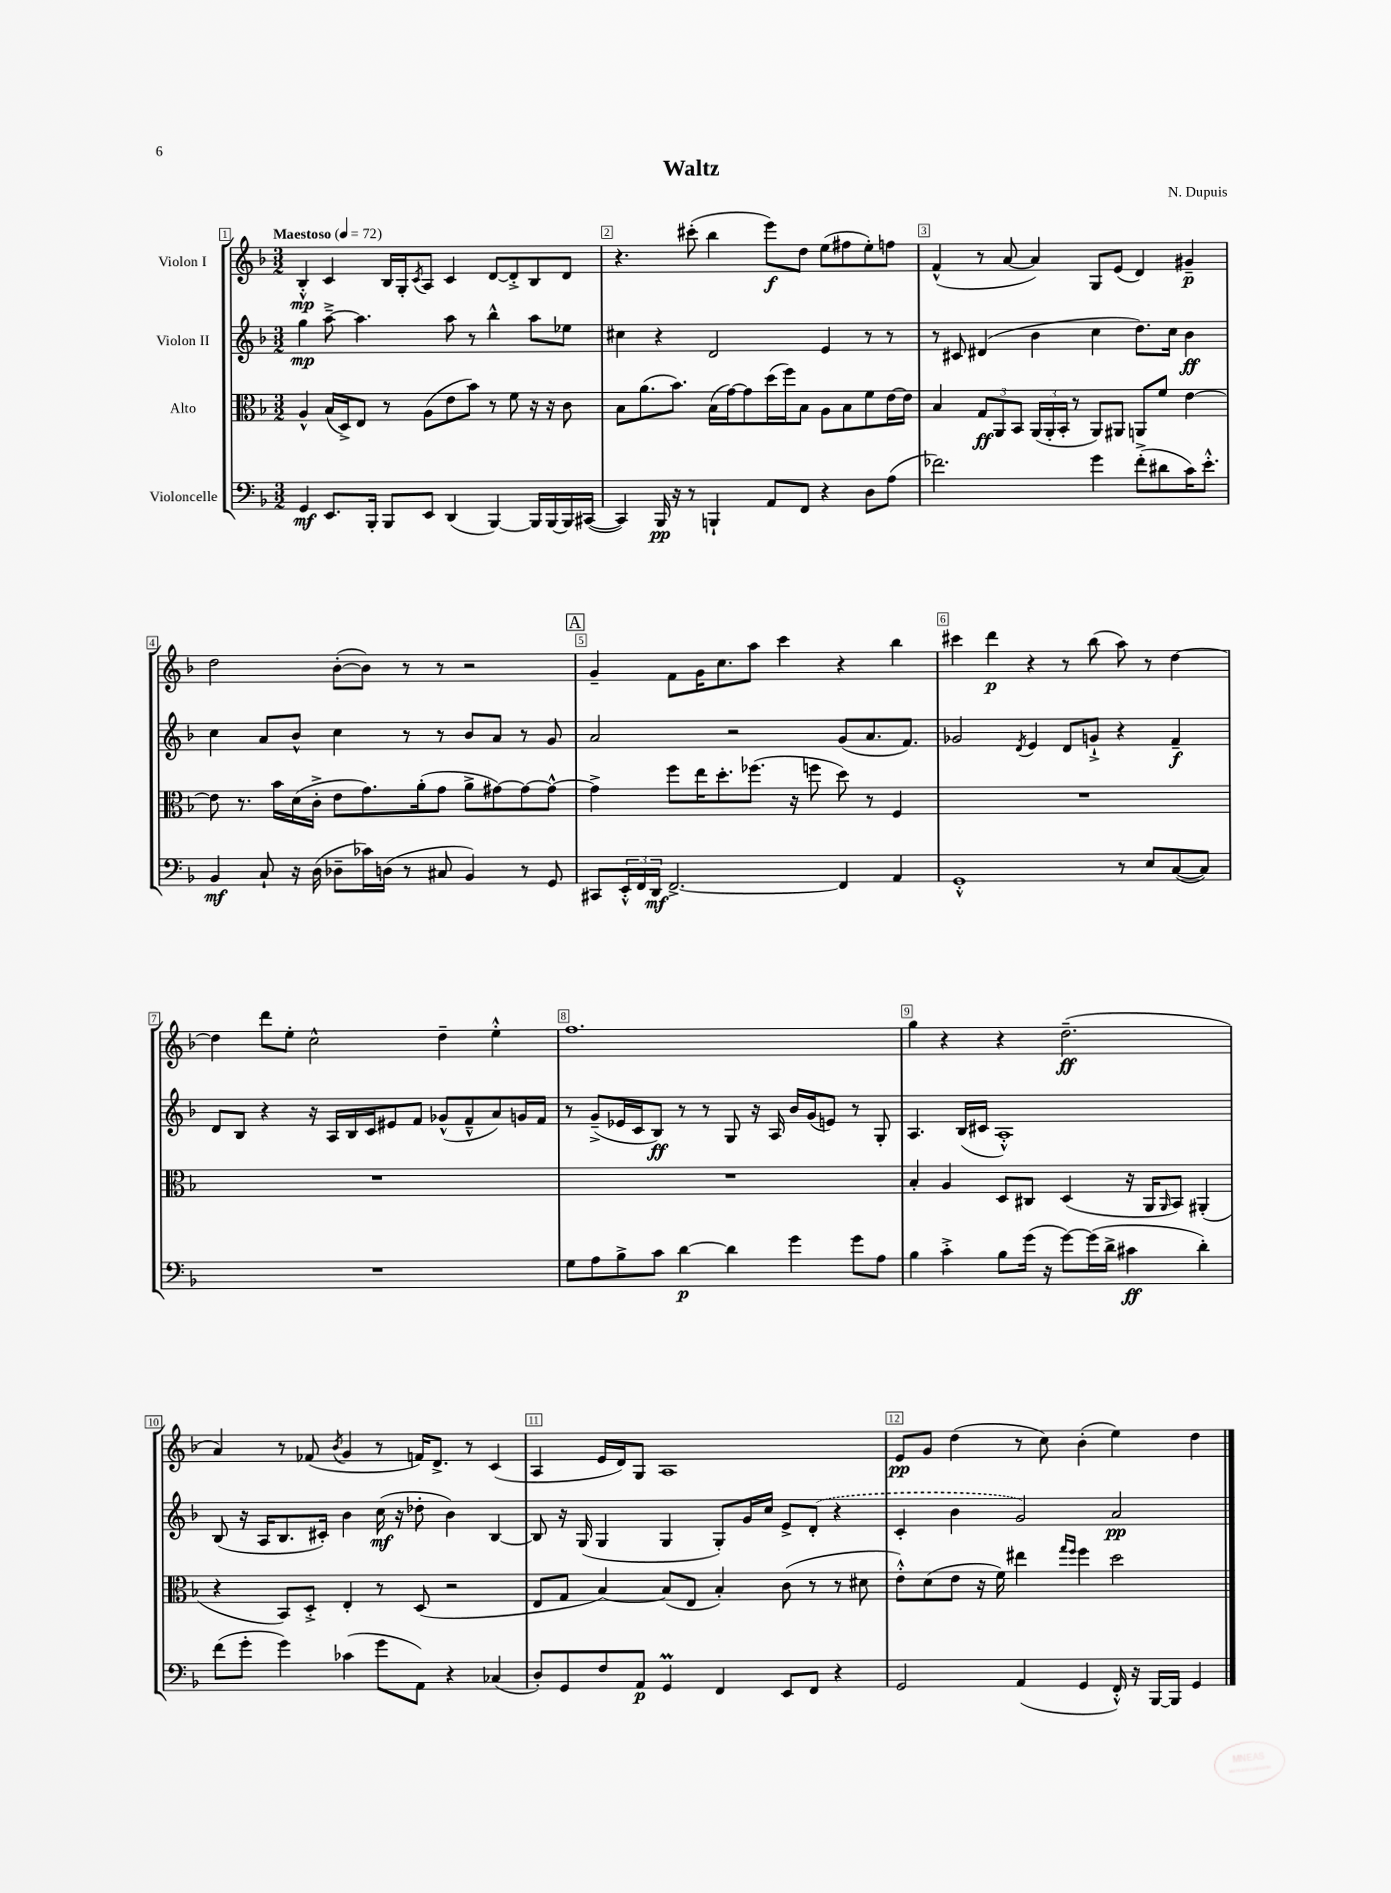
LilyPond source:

\header { title = "Waltz" composer = "N. Dupuis" }
<<
\new StaffGroup <<
\new Staff = "s0" \with { instrumentName = "Violon I" } {
    \clef treble \key f \major \numericTimeSignature \time 3/2 \tempo "Maestoso" 4 = 72
    bes4-.-^\mp c'4 bes16 g16-. \acciaccatura { c'8 } a8 c'4 d'8~ d'8-.-> bes8 d'8 |
    r4. cis'''8-.( bes''4 e'''8\f) d''8 e''8( fis''8 e''8-.) f''8 |
    f'4-^( r8 a'8~ a'4) g8 e'8( d'4) gis'4--\p |
    d''2 bes'8~-.( bes'8) r8 r8 r2 |
    \mark \markup { \box "A" } g'4-- f'8 g'16 c''8. a''8 c'''4 r4 bes''4 |
    cis'''4 d'''4\p r4 r8 bes''8( a''8) r8 d''4~ |
    d''4 d'''8 e''8-. c''2-^ d''4-- e''4-.-^ |
    f''1. |
    g''4 r4 r4 d''2.--\ff( |
    a'4) r8 fes'8( \acciaccatura { bes'8 } g'4 r8 f'16) d'8.-> r8 c'4( |
    a4 e'16 d'16) g8 a1 |
    e'8\pp g'8 d''4( r8 c''8) bes'4-.( e''4) d''4 \bar "|." |
}
\new Staff = "s1" \with { instrumentName = "Violon II" } {
    \clef treble \key f \major \numericTimeSignature \time 3/2
    g''4\mp a''8~---> a''4. a''8 r8 bes''4-^ a''8 ees''8 |
    cis''4 r4 d'2 e'4 r8 r8 |
    r8 cis'8 dis'4( bes'4 c''4 d''8.) c''16 bes'4\ff |
    c''4 a'8 bes'8-^ c''4 r8 r8 bes'8 a'8 r8 g'8 |
    \mark \markup { \box "A" } a'2 r2 g'8( a'8. f'8.) |
    ges'2 \acciaccatura { d'8 } e'4 d'8 g'8-!-> r4 f'4--\f |
    d'8 bes8 r4 r16 a16 bes16 c'16 eis'8 f'8 ges'8-^( f'8---^ a'8) g'16 f'16 |
    r8 g'8--->( ees'16 c'16 bes8\ff) r8 r8 g8 r16 a16 bes'16 g'16( e'8) r8 g8-. |
    a4. bes16( cis'16 a1-.-^) |
    bes8( r16 a16 bes8. cis'16-.) bes'4 c''16\mf( r16 des''8-. bes'4) bes4~ |
    bes8 r16 g16( g4 g4 g8-.) g'16 c''16 e'8-> \once \slurDashed d'8-.( r4 |
    c'4-. bes'4 g'2) a'2\pp \bar "|." |
}
\new Staff = "s2" \with { instrumentName = "Alto" } {
    \clef alto \key f \major \numericTimeSignature \time 3/2
    a4-^ bes16( d16->) e8 r8 a8( e'8 bes'8) r8 f'8 r16 r16 c'8 |
    bes8 a'8.( bes'8.) bes16( g'16~) g'8 d''16( f''16) bes8 a8 bes8 f'8 e'16~ e'16 |
    bes4 \tuplet 3/2 { g8\ff a,8 bes,8 } \tuplet 3/2 { a,16( a,16-. bes,16-. } r8 a,8) ais,8 a,8 f'8 e'4~ |
    e'8 r8. bes'16 d'16( c'16-.-> e'8 g'8.) a'16-.( g'8 a'8-> gis'8~) gis'8~ gis'8~-^ |
    \mark \markup { \box "A" } gis'4-> f''8 e''16 d''8.-. fes''8.( r16 f''8 d''8) r8 f4 |
    R1. |
    R1. |
    R1. |
    bes4-. a4 d8 cis8 d4( r16 a,16 \grace { a,16 } bes,8) ais,4-.( |
    r4 bes,8) d8-.-> e4-. r8 d8( r2 |
    e8 g8 bes4~) bes8( e8 bes4-.) c'8( r8 r8 dis'8 |
    e'8-.-^) d'8( e'8 r16 f'16) eis''4 \grace { g''16 f''16 } f''4 d''2 \bar "|." |
}
\new Staff = "s3" \with { instrumentName = "Violoncelle" } {
    \clef bass \key f \major \numericTimeSignature \time 3/2
    g,4\mf e,8. bes,,16-. bes,,8 e,8 d,4( bes,,4~) bes,,16 bes,,16~ bes,,16 cis,16~( |
    cis,4) bes,,16\pp r16 r8 b,,4-! a,8 f,8 r4 d8 a8( |
    fes'2.) g'4 fes'8-.->( dis'8 c'16) e'8.-.-^ |
    bes,4\mf c8-! r16 d16( des8-- ces'16) d16( r8 cis8 bes,4) r8 g,8 |
    \mark \markup { \box "A" } cis,8 \tuplet 3/2 { e,16-.-^ f,16 d,16\mf } f,2.~-> f,4 a,4 |
    g,1-.-^ r8 e8 c8~( c8) |
    R1. |
    g8 a8 bes8-> c'8 d'4~\p d'4 g'4 g'8 a8 |
    bes4 c'4-.-> bes8 g'16( r16 g'8~) g'16( d'16-> cis'4\ff d'4-.) |
    f'8( g'8-. g'4) ces'4( g'8 a,8) r4 ces4( |
    d8-.) g,8 f8 a,8\p g,4\prall f,4 e,8 f,8 r4 |
    g,2 a,4( g,4 f,16-.-^) r16 bes,,16~ bes,,16 g,4 \bar "|." |
}
>>
>>
\layout { \context { \Score \override BarNumber.break-visibility = ##(#f #t #t) barNumberVisibility = #all-bar-numbers-visible \override BarNumber.stencil = #(make-stencil-boxer 0.1 0.3 ly:text-interface::print) } }
